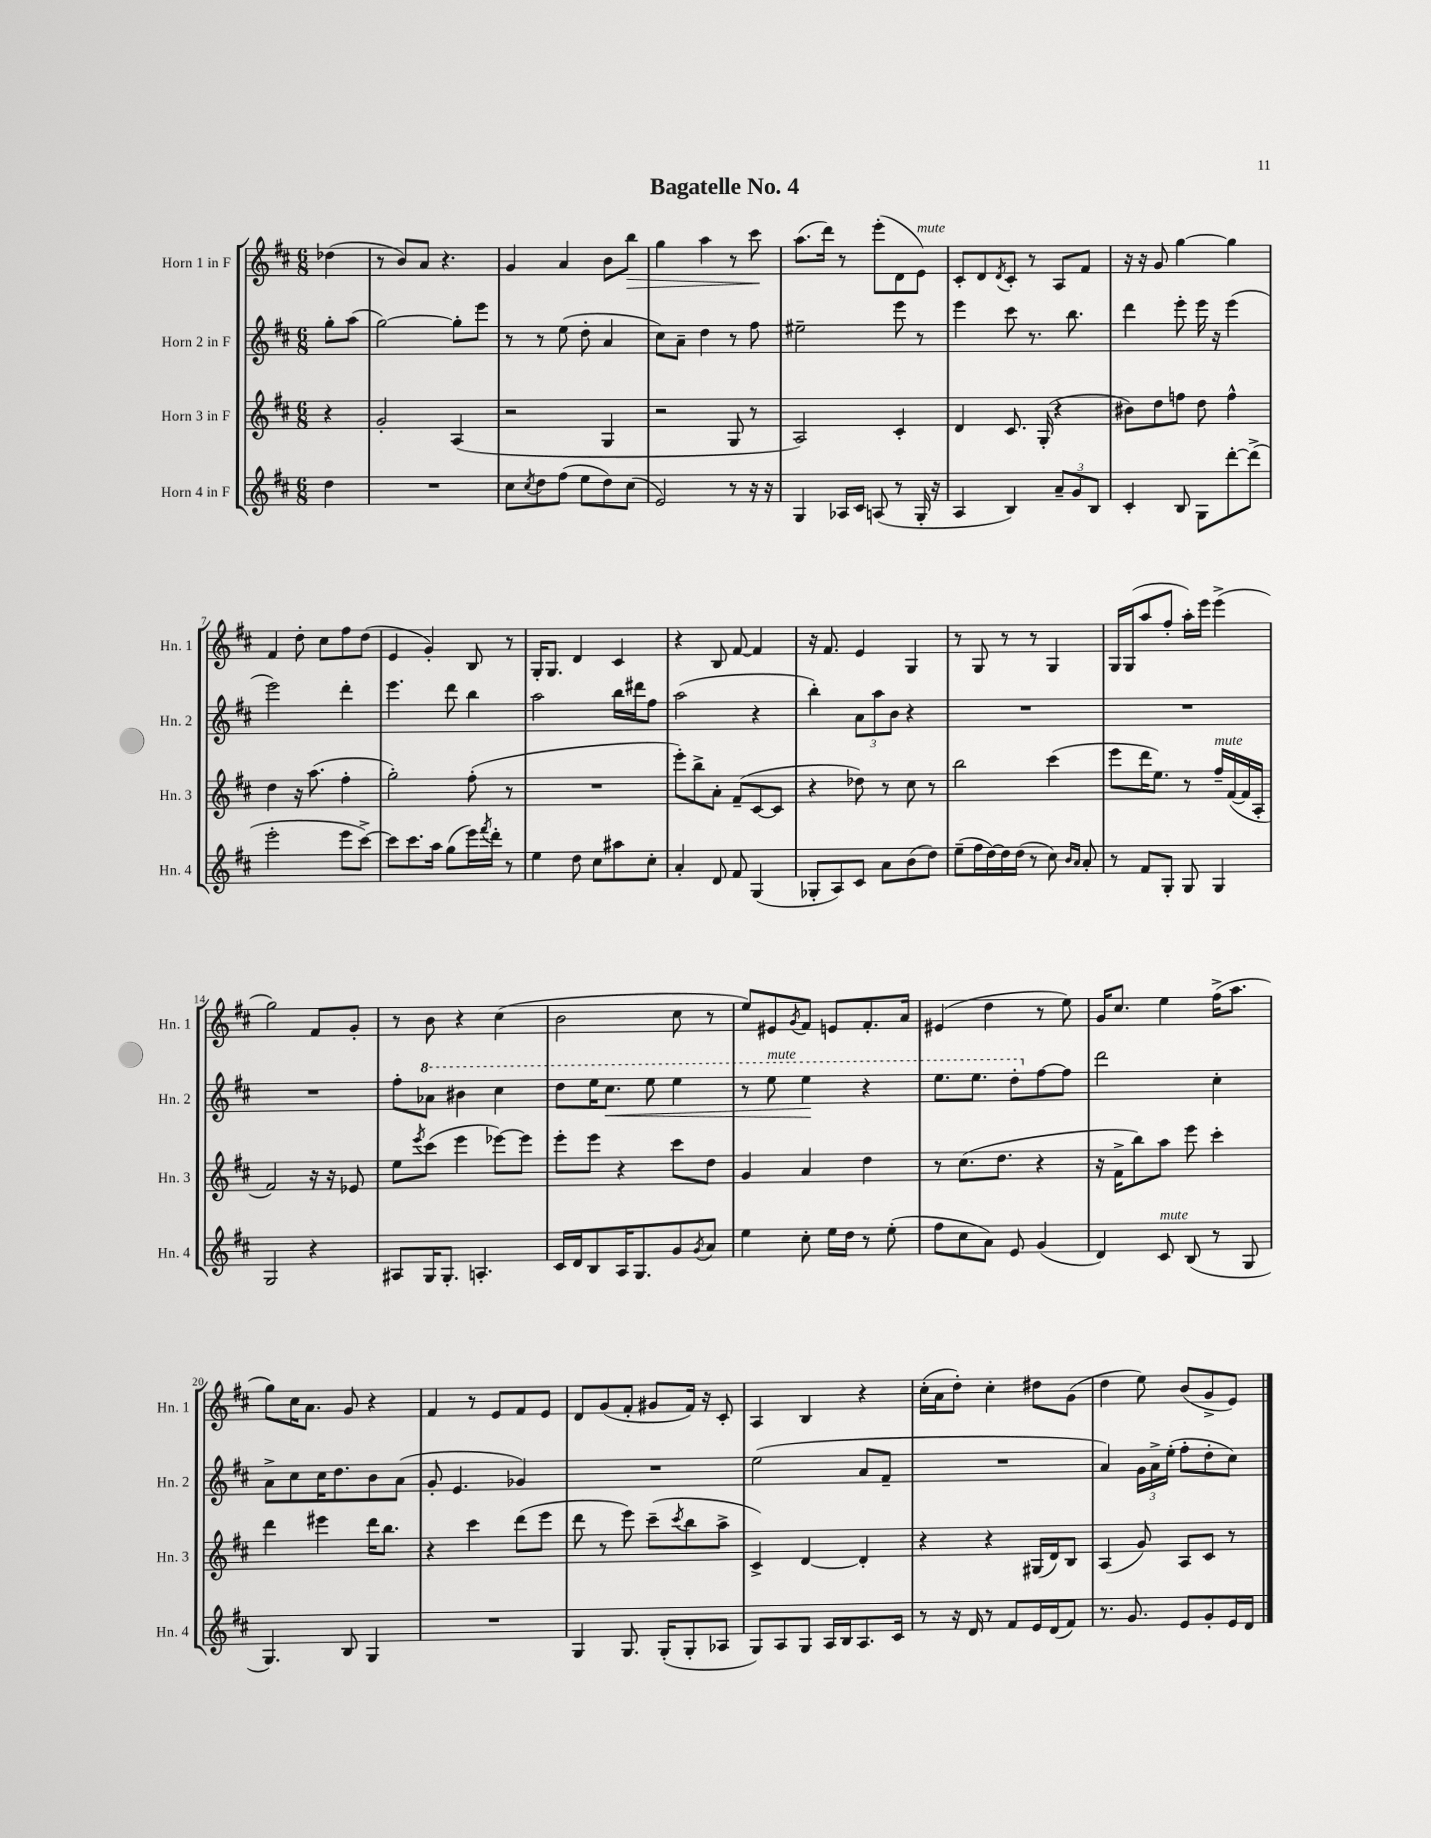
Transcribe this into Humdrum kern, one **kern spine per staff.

**kern	**kern	**kern	**dynam	**kern	**dynam
*part4	*part3	*part2	*part2	*part1	*part1
*staff4	*staff3	*staff2	*staff2	*staff1	*staff1
*I"Horn 4 in F	*I"Horn 3 in F	*I"Horn 2 in F	*	*I"Horn 1 in F	*
*I'Hn. 4	*I'Hn. 3	*I'Hn. 2	*	*I'Hn. 1	*
*clefG2	*clefG2	*clefG2	*	*clefG2	*
*k[f#c#]	*k[f#c#]	*k[f#c#]	*	*k[f#c#]	*
*M6/8	*M6/8	*M6/8	*	*M6/8	*
=	=	=	=	=	=
4dd\	4r	8gg'\L	.	(4dd-X\	.
.	.	(8aa\J	.	.	.
=1	=1	=1	=1	=1	=1
2.r	2g'/	[2gg\)	.	8r	.
.	.	.	.	8b/L)	.
.	.	.	.	8a/J	.
.	.	.	.	4.r	.
.	(4A/	8gg'\L]	.	.	.
.	.	8eee\J	.	.	.
=2	=2	=2	=2	=2	=2
8cc#\L	2r	8r	.	4g/	.
8qcc#/	.	.	.	.	.
8dd\	.	8r	.	.	.
(8ff#\J	.	(8ee\	.	4a/	.
8ee\L	.	8dd'\	.	.	.
8dd\)	4G/	4a/	.	8b\L	.
!	!	!	!	!	!LO:HP:b
(8cc#\J	.	.	.	8bb\J	>
=3	=3	=3	=3	=3	=3
2e/)	2r	8cc#\L)	.	4gg\	.
.	.	8a~\J	.	.	.
.	.	4dd\	.	4aa\	.
8r	8G/	8r	.	8r	.
16r	8r	8ff#\	.	8ccc#\	.
16r	.	.	.	.	.
.	.	.	.	.	]
=4	=4	=4	=4	=4	=4
4G/	2A/)	2ee#X~\	.	(8.aa\L	.
.	.	.	.	16ddd\Jk)	.
16A-X/LL	.	.	.	8r	.
16c#/JJ	.	.	.	.	.
(8An/	.	.	.	(8eee'\L	.
8r	4c#'/	8eee\	.	8d\	.
!	!	!	!	!LO:TX:a:i:t=mute	!
16G'/	.	8r	.	8e\J)	.
16r	.	.	.	.	.
=5	=5	=5	=5	=5	=5
4A/	4d/	4eee\	.	8c#'/L	.
.	.	.	.	8d/	.
.	.	.	.	8qd/	.
4B/)	8.c#/	8ccc#\	.	8c#'/J	.
.	.	8.r	.	8r	.
.	(16G'/	.	.	.	.
12a~/L	4r	.	.	8A/L	.
.	.	8.bb\	.	.	.
12g/	.	.	.	.	.
.	.	.	.	8f#/J	.
12B/J	.	.	.	.	.
=6	=6	=6	=6	=6	=6
4c#'/	8b#X\L)	4ddd\	.	16r	.
.	.	.	.	16r	.
.	8dd\	.	.	8g/	.
8B/	8ffn\J	8eee'\	.	[4gg\	.
8G\L	8dd\	16eee\	.	.	.
.	.	16r	.	.	.
[8ddd'\	4ff^^\	(4eee\	.	4gg\]	.
(8ddd^\J]	.	.	.	.	.
!!LO:LB:g=z
=7	=7	=7	=7	=7	=7
2eee'\	4dd\	2eee\)	.	4f#/	.
.	16r	.	.	8dd'\	.
.	(8.aa\	.	.	.	.
.	.	.	.	8cc#\L	.
8eee\L	4ff#'\	4ddd'\	.	8ff#\	.
[8ccc#^\J)	.	.	.	(8dd\J	.
=8	=8	=8	=8	=8	=8
8ccc#\L]	2gg'\)	4.eee\	.	4e/	.
8.ccc#\	.	.	.	.	.
.	.	.	.	4g'/)	.
16aa\Jk	.	.	.	.	.
(8gg\L	.	8ddd\	.	.	.
16eee\L)	(8ff#'\	4bb\	.	8B/	.
8qfff#/	.	.	.	.	.
16ddd'\JJ	.	.	.	.	.
8r	8r	.	.	8r	.
=9	=9	=9	=9	=9	=9
4ee\	2.r	2aa\	.	16G'/KL	.
.	.	.	.	8.G/J	.
8dd\	.	.	.	4d/	.
8cc#\L	.	.	.	.	.
8aa#X\	.	16bb\LL	.	4c#/	.
.	.	16ddd#X\J	.	.	.
8cc#'\J	.	8ff#\J	.	.	.
=10	=10	=10	=10	=10	=10
4a'/	8eee'\L)	(2aa\	.	4r	.
.	8bb^\	.	.	.	.
8d/	8a'\J	.	.	8B/	.
8f#/	(8f#~/L	.	.	[8f#/	.
(4G/	[8c#/	4r	.	4f#/]	.
.	8c#/J]	.	.	.	.
=11	=11	=11	=11	=11	=11
8G-X'/L	4r	4bb'\)	.	16r	.
.	.	.	.	8.f#/	.
8A/)	.	.	.	.	.
8c#/J	8dd-X\)	12a\L	.	4e/	.
.	.	12aa\	.	.	.
8a\L	8r	.	.	.	.
.	.	12b\J	.	.	.
(8b\	8cc#\	4r	.	4G/	.
8dd\J)	8r	.	.	.	.
=12	=12	=12	=12	=12	=12
(8ee~\L	2bb\	2.r	.	8r	.
16ff#\L	.	.	.	8G/	.
[16dd\)	.	.	.	.	.
16dd\]	.	.	.	8r	.
(16dd\JJ	.	.	.	.	.
8r	.	.	.	8r	.
8cc#\)	(4ccc#\	.	.	4G/	.
16qqb/LL	.	.	.	.	.
16qqa/JJ	.	.	.	.	.
8a'/	.	.	.	.	.
=13	=13	=13	=13	=13	=13
8r	8eee\L	2.r	.	16G/LL	.
.	.	.	.	(16G/J	.
8f#/L	16ddd\K	.	.	8aa/	.
.	8.ee\J)	.	.	.	.
8G'/J	.	.	.	8ff#'/J	.
8G/	8r	.	.	16aa'\LL)	.
.	.	.	.	16eee\JJ	.
!	!LO:TX:a:i:t=mute	!	!	!	!
4G/	16ff#~/LL	.	.	(4eee^\	.
.	([16f#/	.	.	.	.
.	16f#/]	.	.	.	.
.	16A'/JJ	.	.	.	.
!!LO:LB:g=z
=14	=14	=14	=14	=14	=14
2G/	2f#/)	2.r	.	2gg\)	.
4r	16r	.	.	8f#/L	.
.	16r	.	.	.	.
.	8e-X/	.	.	8g'/J	.
=15	=15	=15	=15	=15	=15
8A#X/L	8ee\L	8ff#'\L	.	8r	.
.	8qeee/	.	.	.	.
*	*	*8va	*	*	*
16G/K	(8ccc#\J	8aa-X\J	.	8b\	.
8.G'/J	.	.	.	.	.
.	4eee\	4bb#X\	.	4r	.
4.An'/	.	.	.	.	.
.	[8eee-X\L)	4ccc#\	.	(4cc#\	.
.	8eee-\J]	.	.	.	.
=16	=16	=16	=16	=16	=16
16c#/LL	8eee'\L	8ddd\L	.	2b\	.
16d/J	.	.	.	.	.
8B/	8eee\J	16eee\K	.	.	.
!	!	!	!LO:HP:b	!	!
.	.	8.ccc#\J	<	.	.
16A/K	4r	.	.	.	.
8.G/	.	.	.	.	.
.	.	8eee\	.	.	.
8g/	8ccc#\L	4eee\	.	8cc#\	.
8qg/	.	.	.	.	.
8a/J	8dd\J	.	.	8r	.
=17	=17	=17	=17	=17	=17
4ee\	4g/	8r	.	8ee/L)	.
!	!	!LO:TX:a:i:t=mute	!	!	!
.	.	8eee\	.	8e#X/	.
.	.	.	.	8qg/	.
8cc#'\	4a/	4eee\	.	8f#/J	.
16ee\LL	.	.	.	8en/L	.
16dd\JJ	.	.	.	.	.
8r	4dd\	4r	[	8.f#'/	.
(8ee'\	.	.	.	.	.
.	.	.	.	16a/Jk	.
=18	=18	=18	=18	=18	=18
8ff#\L	8r	8.eee\L	.	(4e#X/	.
8cc#\	(8.cc#\L	.	.	.	.
.	.	8.eee\J	.	.	.
8a\J)	.	.	.	4dd\	.
.	8.dd\J	.	.	.	.
8e/	.	8ddd'\L	.	.	.
*	*	*X8va	*	*	*
(4g/	4r	[8ff#\	.	8r	.
.	.	8ff#\J]	.	8ee\)	.
=19	=19	=19	=19	=19	=19
4d/)	16r	2ddd\	.	16g/KL	.
.	16f#^\KL	.	.	8.cc#/J	.
.	8bb\)	.	.	.	.
!LO:TX:a:i:t=mute	!	!	!	!	!
8c#/	8aa\J	.	.	4ee\	.
(8B/	8eee\	.	.	.	.
8r	4ccc#'\	4cc#'\	.	(16ff#^\KL	.
.	.	.	.	8.aa\J	.
8G/	.	.	.	.	.
!!LO:LB:g=z
=20	=20	=20	=20	=20	=20
4.G/)	4ddd\	8a^\L	.	8gg\L)	.
.	.	8cc#\	.	16cc#\K	.
.	.	.	.	8.a\J	.
.	4eee#X\	16cc#\K	.	.	.
.	.	8.dd\	.	.	.
8B/	.	.	.	8g/	.
4G/	16ddd\KL	8b\	.	4r	.
.	8.bb\J	.	.	.	.
.	.	(8a\J	.	.	.
=21	=21	=21	=21	=21	=21
2.r	4r	8g'/	.	4f#/	.
.	.	4.e/	.	.	.
.	4ccc#\	.	.	8r	.
.	.	.	.	8e/L	.
.	(8ddd\L	4g-X/)	.	8f#/	.
.	8eee\J	.	.	8e/J	.
=22	=22	=22	=22	=22	=22
4G/	8ddd\	2.r	.	8d/L	.
.	8r	.	.	(8g/	.
8.G/	8eee\)	.	.	8f#'/J	.
.	(8ccc#~\L	.	.	8g#X/L	.
(16G'/KL	.	.	.	.	.
.	8qccc#/	.	.	.	.
8G'/	8bb\	.	.	16f#/Jk)	.
.	.	.	.	16r	.
8A-X/J	8aa^\J	.	.	8c#'/	.
=23	=23	=23	=23	=23	=23
8G/L)	4c#^/)	(2ee\	.	4A/	.
8A/	.	.	.	.	.
8G/J	[4d/	.	.	4B/	.
16A/LL	.	.	.	.	.
16B/J	.	.	.	.	.
8.A/	4d'/]	8a/L	.	4r	.
.	.	8f#~/J	.	.	.
16c#/Jk	.	.	.	.	.
=24	=24	=24	=24	=24	=24
8r	4r	2.r	.	(16cc#'\LL	.
.	.	.	.	16a\J	.
16r	.	.	.	8dd'\J)	.
16d/	.	.	.	.	.
8r	4r	.	.	4cc#'\	.
8f#/L	.	.	.	.	.
16e/L	(16G#X/LL	.	.	8dd#X\L	.
(16d/J	16d/J)	.	.	.	.
8f#/J)	8B/J	.	.	(8g\J	.
=25	=25	=25	=25	=25	=25
8.r	(4A/	4a/)	.	4dd\	.
8.g/	.	.	.	.	.
.	8g/)	24g\LL	.	8ee\)	.
.	.	24a^\	.	.	.
.	.	(24ee'\JJ	.	.	.
8e/L	8A/L	8ff#'\L	.	(8b/L	.
8g'/	8c#/J	8dd'\	.	8g^/	.
16e/L	8r	8cc#\J)	.	8e/J)	.
16d/JJ	.	.	.	.	.
==	==	==	==	==	==
*-	*-	*-	*-	*-	*-
